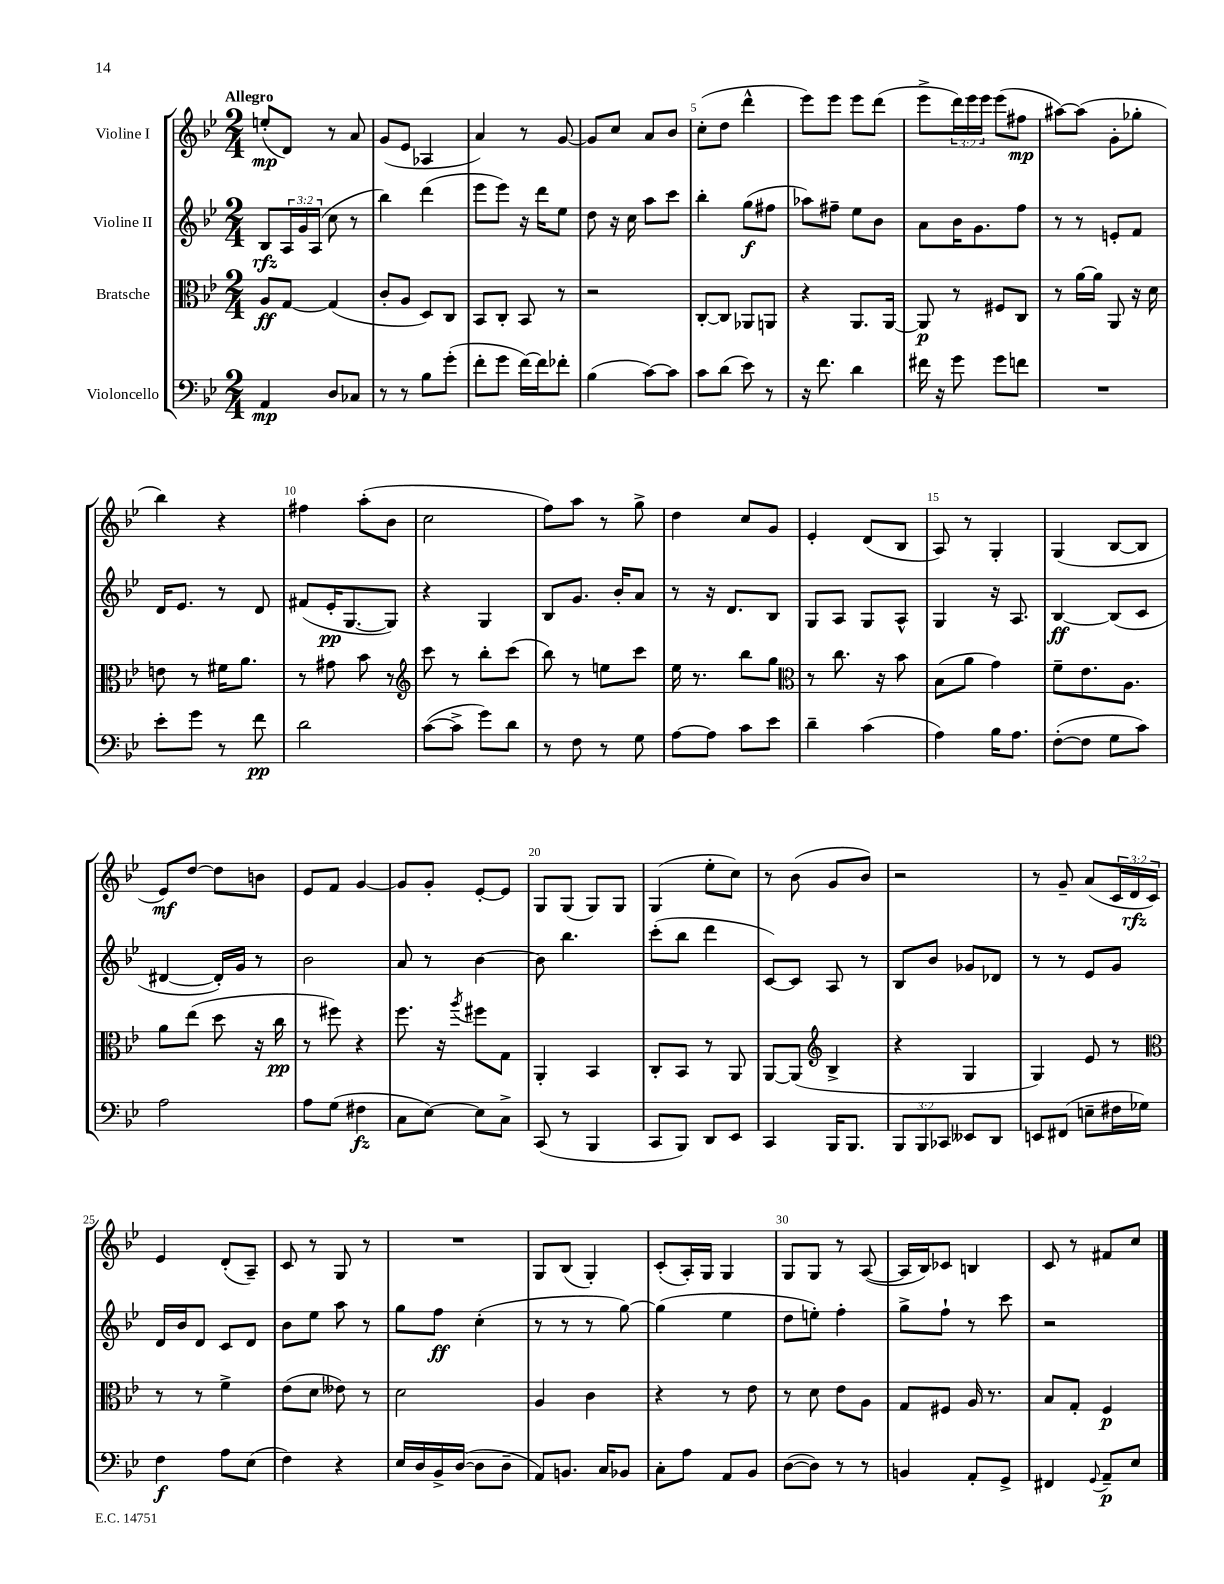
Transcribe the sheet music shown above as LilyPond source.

<<
\new StaffGroup <<
\new Staff = "s0" \with { instrumentName = "Violine I" } {
    \clef treble \key bes \major \numericTimeSignature \time 2/4 \override Staff.TupletNumber.text = #tuplet-number::calc-fraction-text \tempo "Allegro"
    e''8-.\mp( d'8) r8 a'8 |
    g'8( ees'8 aes4 |
    a'4) r8 g'8~ |
    g'8 c''8 a'8 bes'8 |
    c''8-.( d''8 d'''4-^ |
    ees'''8) ees'''8 ees'''8 d'''8( |
    ees'''8-> \tuplet 3/2 { d'''16) ees'''16 ees'''16 } ees'''8( fis''8\mp |
    ais''8~) ais''8( g'8-. ges''8-. |
    bes''4) r4 |
    fis''4 a''8-.( bes'8 |
    c''2 |
    f''8) a''8 r8 g''8-> |
    d''4 c''8 g'8 |
    ees'4-. d'8( bes8 |
    a8) r8 g4-. |
    g4( bes8~ bes8 |
    ees'8\mf) d''8~ d''8 b'8 |
    ees'8 f'8 g'4~ |
    g'8 g'8-. ees'8~-. ees'8 |
    g8 g8( g8) g8 |
    g4( ees''8-. c''8) |
    r8 bes'8( g'8 bes'8) |
    r2 |
    r8 g'8-- a'8( \tuplet 3/2 { c'16 d'16\rfz c'16) } |
    ees'4 d'8-.( a8--) |
    c'8 r8 g8 r8 |
    R2 |
    g8 bes8( g4-.) |
    c'8-.( a16-.) g16 g4 |
    g8 g8 r8 a8~( |
    a16 bes16) ces'8 b4 |
    c'8 r8 fis'8 c''8 \bar "|." |
}
\new Staff = "s1" \with { instrumentName = "Violine II" } {
    \clef treble \key bes \major \numericTimeSignature \time 2/4 \override Staff.TupletNumber.text = #tuplet-number::calc-fraction-text
    bes8\rfz \tuplet 3/2 { a16 g'16 a16( } c''8 r8 |
    bes''4) d'''4( |
    ees'''8 ees'''8) r16 d'''16 ees''8 |
    d''8 r16 c''16 a''8 c'''8 |
    bes''4-. g''8\f( fis''8 |
    aes''8) fis''8-- ees''8 bes'8 |
    a'8 bes'16 g'8. f''8 |
    r8 r8 e'8-. f'8 |
    d'16 ees'8. r8 d'8 |
    fis'8( ees'16-.\pp g8.~ g8) |
    r4 g4 |
    bes8 g'8. bes'16-. a'8 |
    r8 r16 d'8. bes8 |
    g8 a8 g8 a8-^ |
    g4 r16 a8. |
    bes4~\ff bes8( c'8 |
    dis'4~ dis'16-.) g'16 r8 |
    bes'2 |
    a'8 r8 bes'4~ |
    bes'8 bes''4. |
    c'''8-.( bes''8 d'''4 |
    c'8~) c'8 a8 r8 |
    bes8 bes'8 ges'8 des'8 |
    r8 r8 ees'8 g'8 |
    d'16 bes'16 d'8 c'8 d'8 |
    bes'8 ees''8 a''8 r8 |
    g''8 f''8\ff c''4-.( |
    r8 r8 r8 g''8~) |
    g''4( ees''4 |
    d''8 e''8-.) f''4-. |
    g''8-> f''8-! r8 c'''8 |
    r2 \bar "|." |
}
\new Staff = "s2" \with { instrumentName = "Bratsche" } {
    \clef alto \key bes \major \numericTimeSignature \time 2/4
    a8\ff g8~ g4( |
    c'8-. a8 d8) c8 |
    bes,8 c8-. bes,8 r8 |
    r2 |
    c8~-. c8 aes,8 a,8 |
    r4 a,8. a,16~ |
    a,8\p r8 fis8 c8 |
    r8 a'16~ a'16 a,8 r16 d'16 |
    e'8 r8 fis'16 a'8. |
    r8 gis'8 bes'8 r8 |
    \clef treble c'''8 r8 bes''8-. c'''8( |
    bes''8) r8 e''8 c'''8 |
    ees''16 r8. bes''8 g''8 |
    \clef alto r8 c''8. r16 bes'8 |
    bes8( a'8 g'4) |
    f'8-- ees'8. a8. |
    a'8 ees''8( d''8 r16 c''16\pp |
    r8 fis''8) r4 |
    f''8. r16 \acciaccatura { a''8 } fis''8 g8 |
    a,4-. bes,4 |
    c8-. bes,8 r8 a,8 |
    a,8~ a,8( \clef treble bes4-> |
    r4 g4 |
    g4) ees'8 r8 |
    \clef alto r8 r8 f'4-> |
    ees'8( d'8 eeses'8) r8 |
    d'2 |
    a4 c'4 |
    r4 r8 ees'8 |
    r8 d'8 ees'8 a8 |
    g8 fis8 a16 r8. |
    bes8 g8-. f4\p \bar "|." |
}
\new Staff = "s3" \with { instrumentName = "Violoncello" } {
    \clef bass \key bes \major \numericTimeSignature \time 2/4 \override Staff.TupletNumber.text = #tuplet-number::calc-fraction-text
    a,4\mp d8 ces8 |
    r8 r8 bes8 g'8-.( |
    f'8-. g'8 f'16~) f'16 fes'8-. |
    bes4( c'8~) c'8 |
    c'8 d'8( ees'8) r8 |
    r16 f'8. d'4 |
    fis'16 r16 g'8 g'8 f'8 |
    R2 |
    ees'8-. g'8 r8 f'8\pp |
    d'2 |
    c'8~( c'8-> g'8) d'8 |
    r8 f8 r8 g8 |
    a8~ a8 c'8 ees'8 |
    d'4-- c'4( |
    a4) bes16 a8. |
    f8~-.( f8 g8 c'8) |
    a2 |
    a8 g8( fis4\fz |
    c8 ees8~) ees8 c8-> |
    c,8( r8 bes,,4 |
    c,8 bes,,8) d,8 ees,8 |
    c,4 bes,,16 bes,,8. |
    \tuplet 3/2 { bes,,8 bes,,8 ces,8 } eeses,8 d,8 |
    e,8 fis,8( e8-- fis16 ges16) |
    f4\f a8 ees8( |
    f4) r4 |
    ees16 d16 bes,16-> d16~( d8 d8-- |
    a,8) b,8. c16 bes,8 |
    c8-. a8 a,8 bes,8 |
    d8~( d8) r8 r8 |
    b,4 a,8-. g,8-> |
    fis,4 \appoggiatura { g,8 } a,8--\p ees8 \bar "|." |
}
>>
>>
\layout { \context { \Score \override BarNumber.break-visibility = ##(#f #t #t) barNumberVisibility = #(every-nth-bar-number-visible 5) } }
